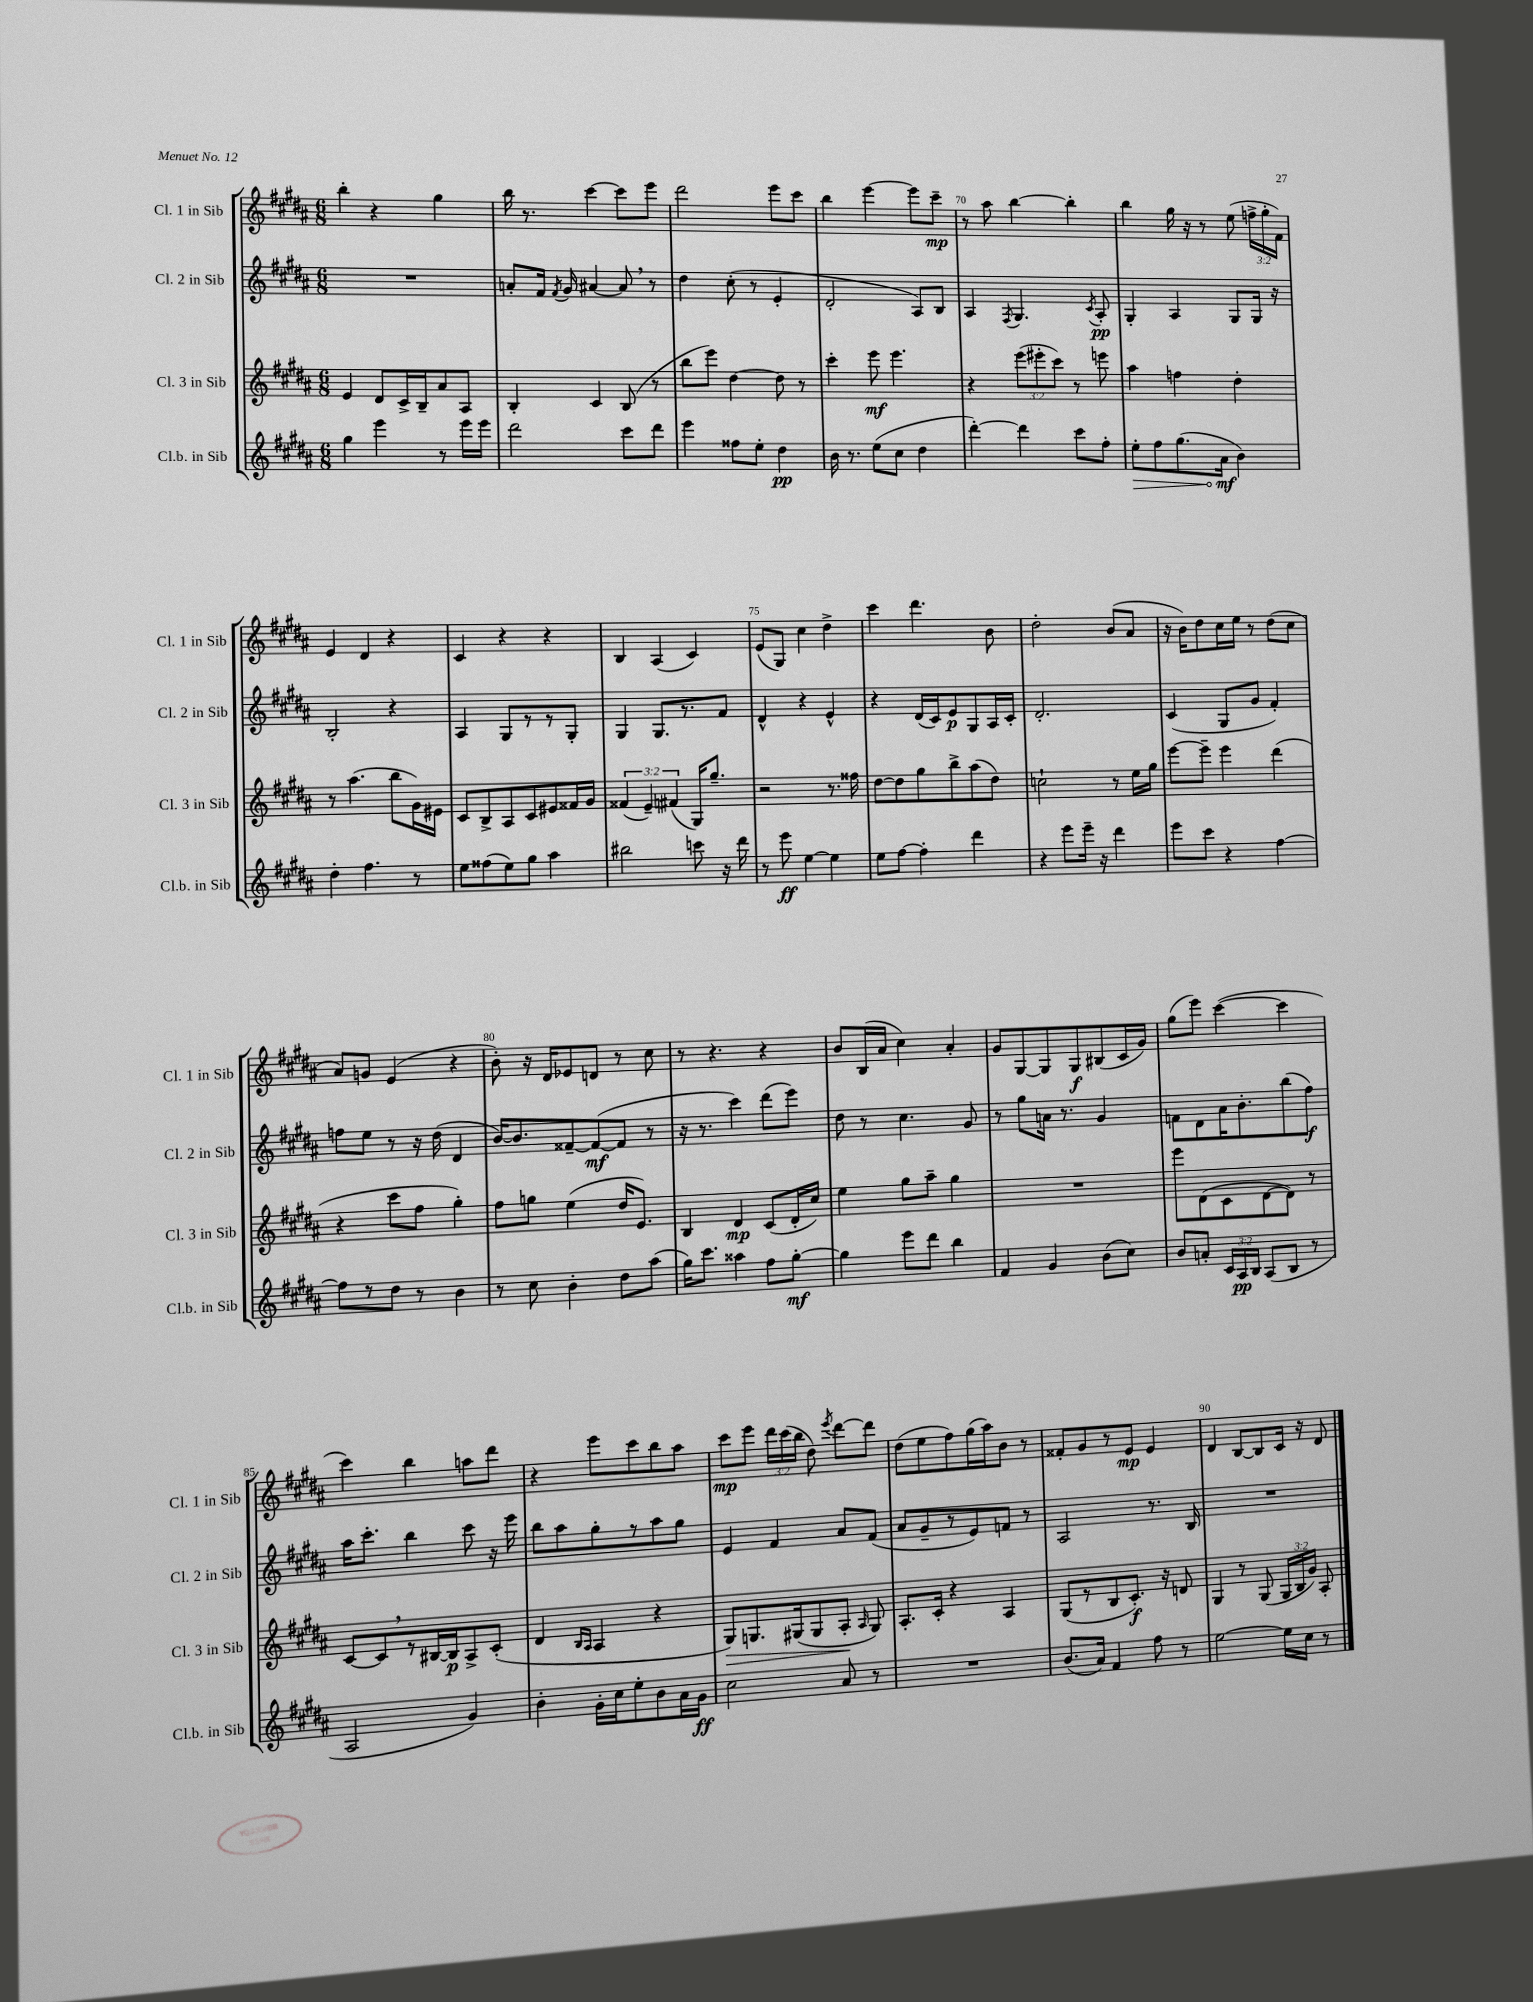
<<
\new StaffGroup <<
\new Staff = "s0" \with { instrumentName = "Cl. 1 in Sib" shortInstrumentName = "Cl. 1 in Sib" } {
    \clef treble \key b \major \numericTimeSignature \time 6/8 \override Staff.TupletNumber.text = #tuplet-number::calc-fraction-text
    \autoBeamOff b''4-. r4 gis''4 |
    b''16 r8. cis'''4~ cis'''8[ e'''8] |
    dis'''2 e'''8[ cis'''8] |
    b''4 e'''4~ e'''8[ cis'''8]--\mp |
    r8 ais''8 b''4~ b''4-. |
    b''4 gis''16 r16 r8 e''8( \tuplet 3/2 { f''16[-> gis''16-. fis'16]) } |
    e'4 dis'4 r4 |
    cis'4 r4 r4 |
    b4 ais4( cis'4) |
    e'8[( gis8]) cis''4 dis''4-> |
    cis'''4 dis'''4. b'8 |
    dis''2-. b'8[( ais'8] |
    r16 b'16[) dis''8 cis''16 e''16] r8 dis''8[( cis''8] |
    ais'8[) g'8] e'4( r4 |
    b'8-.) r16 dis'16[ ees'8 d'8] r8 cis''8 |
    r8 r4. r4 |
    b'8[ b16( ais'16] cis''4) ais'4-. |
    gis'8[ gis8~ gis8 gis8\f bis8( cis'16 gis'16]) |
    gis''8[( e'''8]) cis'''4~( cis'''4 |
    cis'''4) b''4 a''8[ dis'''8] |
    r4 e'''8[ cis'''8 b''8 ais''8] |
    cis'''8[\mp e'''8] \tuplet 3/2 { dis'''16[ cis'''16( b''16] } dis''8) \acciaccatura { e'''8 } dis'''8[~ dis'''8] |
    dis''8[( e''8 fis''8) gis''16( ais''16) b'8] r8 |
    fisis'8[-. gis'8 r8 e'8]\mp e'4 |
    dis'4 b8[~ b8 cis'16] r16 dis'8 \bar "|." |
}
\new Staff = "s1" \with { instrumentName = "Cl. 2 in Sib" shortInstrumentName = "Cl. 2 in Sib" } {
    \clef treble \key b \major \numericTimeSignature \time 6/8
    \autoBeamOff R2. |
    a'8[-. fis'16] \acciaccatura { fis'8 } gis'16 ais'4~ ais'8 \breathe r8 |
    dis''4 cis''8-.( r8 e'4-. |
    dis'2-. ais8[) b8] |
    ais4 \acciaccatura { fis8 } gis4. \acciaccatura { cis'8 } ais8-.\pp |
    gis4-. ais4 gis8[ gis16] r16 |
    b2-. r4 |
    ais4 gis8[ r8 r8 gis8]-. |
    gis4 gis8.[ r8. fis'8] |
    dis'4-^ r4 e'4-^ |
    r4 dis'16[( cis'16) e'8\p gis8 ais16 cis'16]-. |
    dis'2.-. |
    cis'4( gis8[ gis'8] fis'4-.) |
    f''8[ e''8] r8 r16 dis''16( dis'4 |
    b'16[~) b'8. fisis'8~-- fisis'8~\mf( fisis'8] r8 |
    r16 r8. cis'''4) dis'''8[( e'''8]) |
    dis''8 r8 cis''4. gis'8 |
    r8 gis''8[ a'16] r8. gis'4 |
    f'8[ dis'8 ais'16 b'8.-. b''8( fis''8]\f) |
    ais''16[ cis'''8.]-. b''4 cis'''8 r16 e'''16 |
    b''8[ ais''8 gis''8-. r8 ais''8 gis''8] |
    e'4 fis'4 ais'8[ fis'8]( |
    ais'8[ gis'8-- r8 e'8) f'8] r8 |
    ais2 r8. b16 |
    R2. \bar "|." |
}
\new Staff = "s2" \with { instrumentName = "Cl. 3 in Sib" shortInstrumentName = "Cl. 3 in Sib" } {
    \clef treble \key b \major \numericTimeSignature \time 6/8 \override Staff.TupletNumber.text = #tuplet-number::calc-fraction-text
    \autoBeamOff e'4 dis'8[ cis'16-> b16-- ais'8 ais8] |
    b4-. cis'4 b8( r8 |
    b''8[ e'''8]) dis''4~ dis''8 r8 |
    cis'''4-. e'''8\mf e'''4. |
    r4 \tuplet 3/2 { e'''8[( eis'''8-. cis'''8]) } r8 e'''8 |
    ais''4 f''4 dis''4-. |
    r8 ais''4.( b''8[ gis'16) eis'16] |
    cis'8[ b8-> ais8 cis'8 eis'8 fisis'16 gis'16] |
    \tuplet 3/2 { fisis'4( e'4--) fis'4( } gis16[) gis''8.]-- |
    r2 r8. fisis''16 |
    dis''8[~ dis''8 gis''8 b''8-> ais''8( dis''8]) |
    c''2-! r8 e''16[ gis''16] |
    e'''8[~ e'''8]-- e'''4 dis'''4( |
    r4 cis'''8[ fis''8] gis''4-.) |
    fis''8[ g''8] e''4( dis''16[ e'8.]) |
    b4 dis'4\mp cis'8[( dis'16-. cis''16]) |
    e''4 gis''8[ ais''8]-- gis''4 |
    R2. |
    e'''8[ dis'8( cis'8 dis'8~ dis'8]) r8 |
    cis'8[~ cis'8 \breathe r8 bis16~ bis16\p ais8-> cis'8]-.( |
    dis'4 \grace { b16[ ais16] } ais4 r4 |
    gis8[\>) g8. gis16( gis8 ais8]-.\! \grace { ais16 } gis8) |
    ais8.[-. cis'16]-. r4 ais4 |
    gis8[( r8 b8 cis'8.]-.\f) r16 d'8 |
    gis4 r8 gis8( \tuplet 3/2 { gis16[ b16 gis'16]) } ais8-. \bar "|." |
}
\new Staff = "s3" \with { instrumentName = "Cl.b. in Sib" shortInstrumentName = "Cl.b. in Sib" } {
    \clef treble \key b \major \numericTimeSignature \time 6/8 \override Staff.TupletNumber.text = #tuplet-number::calc-fraction-text
    \autoBeamOff gis''4 e'''4 r8 e'''16[ e'''16] |
    dis'''2 cis'''8[ dis'''8] |
    e'''4 fisis''8[ e''8]-. dis''4\pp |
    b'16 r8. e''8[( cis''8] dis''4 |
    dis'''4~-.) dis'''4 cis'''8[ fis''8]-. |
    \once \override Hairpin.circled-tip = ##t e''8[-.\> fis''8 gis''8.( ais'16]\mf\! b'4) |
    dis''4-. fis''4. r8 |
    e''8[ fisis''8( e''8) gis''8] ais''4 |
    bis''2 c'''8 r16 dis'''16 |
    r8 e'''8\ff e''4~ e''4 |
    e''8[ fis''8]~ fis''4-. dis'''4 |
    r4 e'''8[ e'''16]-- r16 dis'''4 |
    e'''8[ cis'''8] r4 fis''4~ |
    fis''8[ r8 dis''8] r8 b'4 |
    r8 cis''8 b'4-. dis''8[ ais''8]( |
    gis''16[) cis'''8.] aisis''4 fis''8[ gis''8]~-.\mf |
    gis''4 e'''8[ dis'''8] b''4 |
    fis'4 gis'4 b'8[( cis''8]) |
    b'8[ a'8]-. \tuplet 3/2 { cis'16[ ais16\pp b16] } ais8[( b8] r8 |
    ais2 gis'4) |
    b'4-. gis'16[-. cis''16 e''8-. b'8 ais'16 gis'16]\ff |
    cis''2 ais'8 r8 |
    R2. |
    b'8.[( ais'16]) fis'4 fis''8 r8 |
    e''2~ e''16[ cis''16] r8 \bar "|." |
}
>>
>>
\layout { \context { \Score currentBarNumber = #66 \override BarNumber.break-visibility = ##(#f #t #t) barNumberVisibility = #(every-nth-bar-number-visible 5) } }
